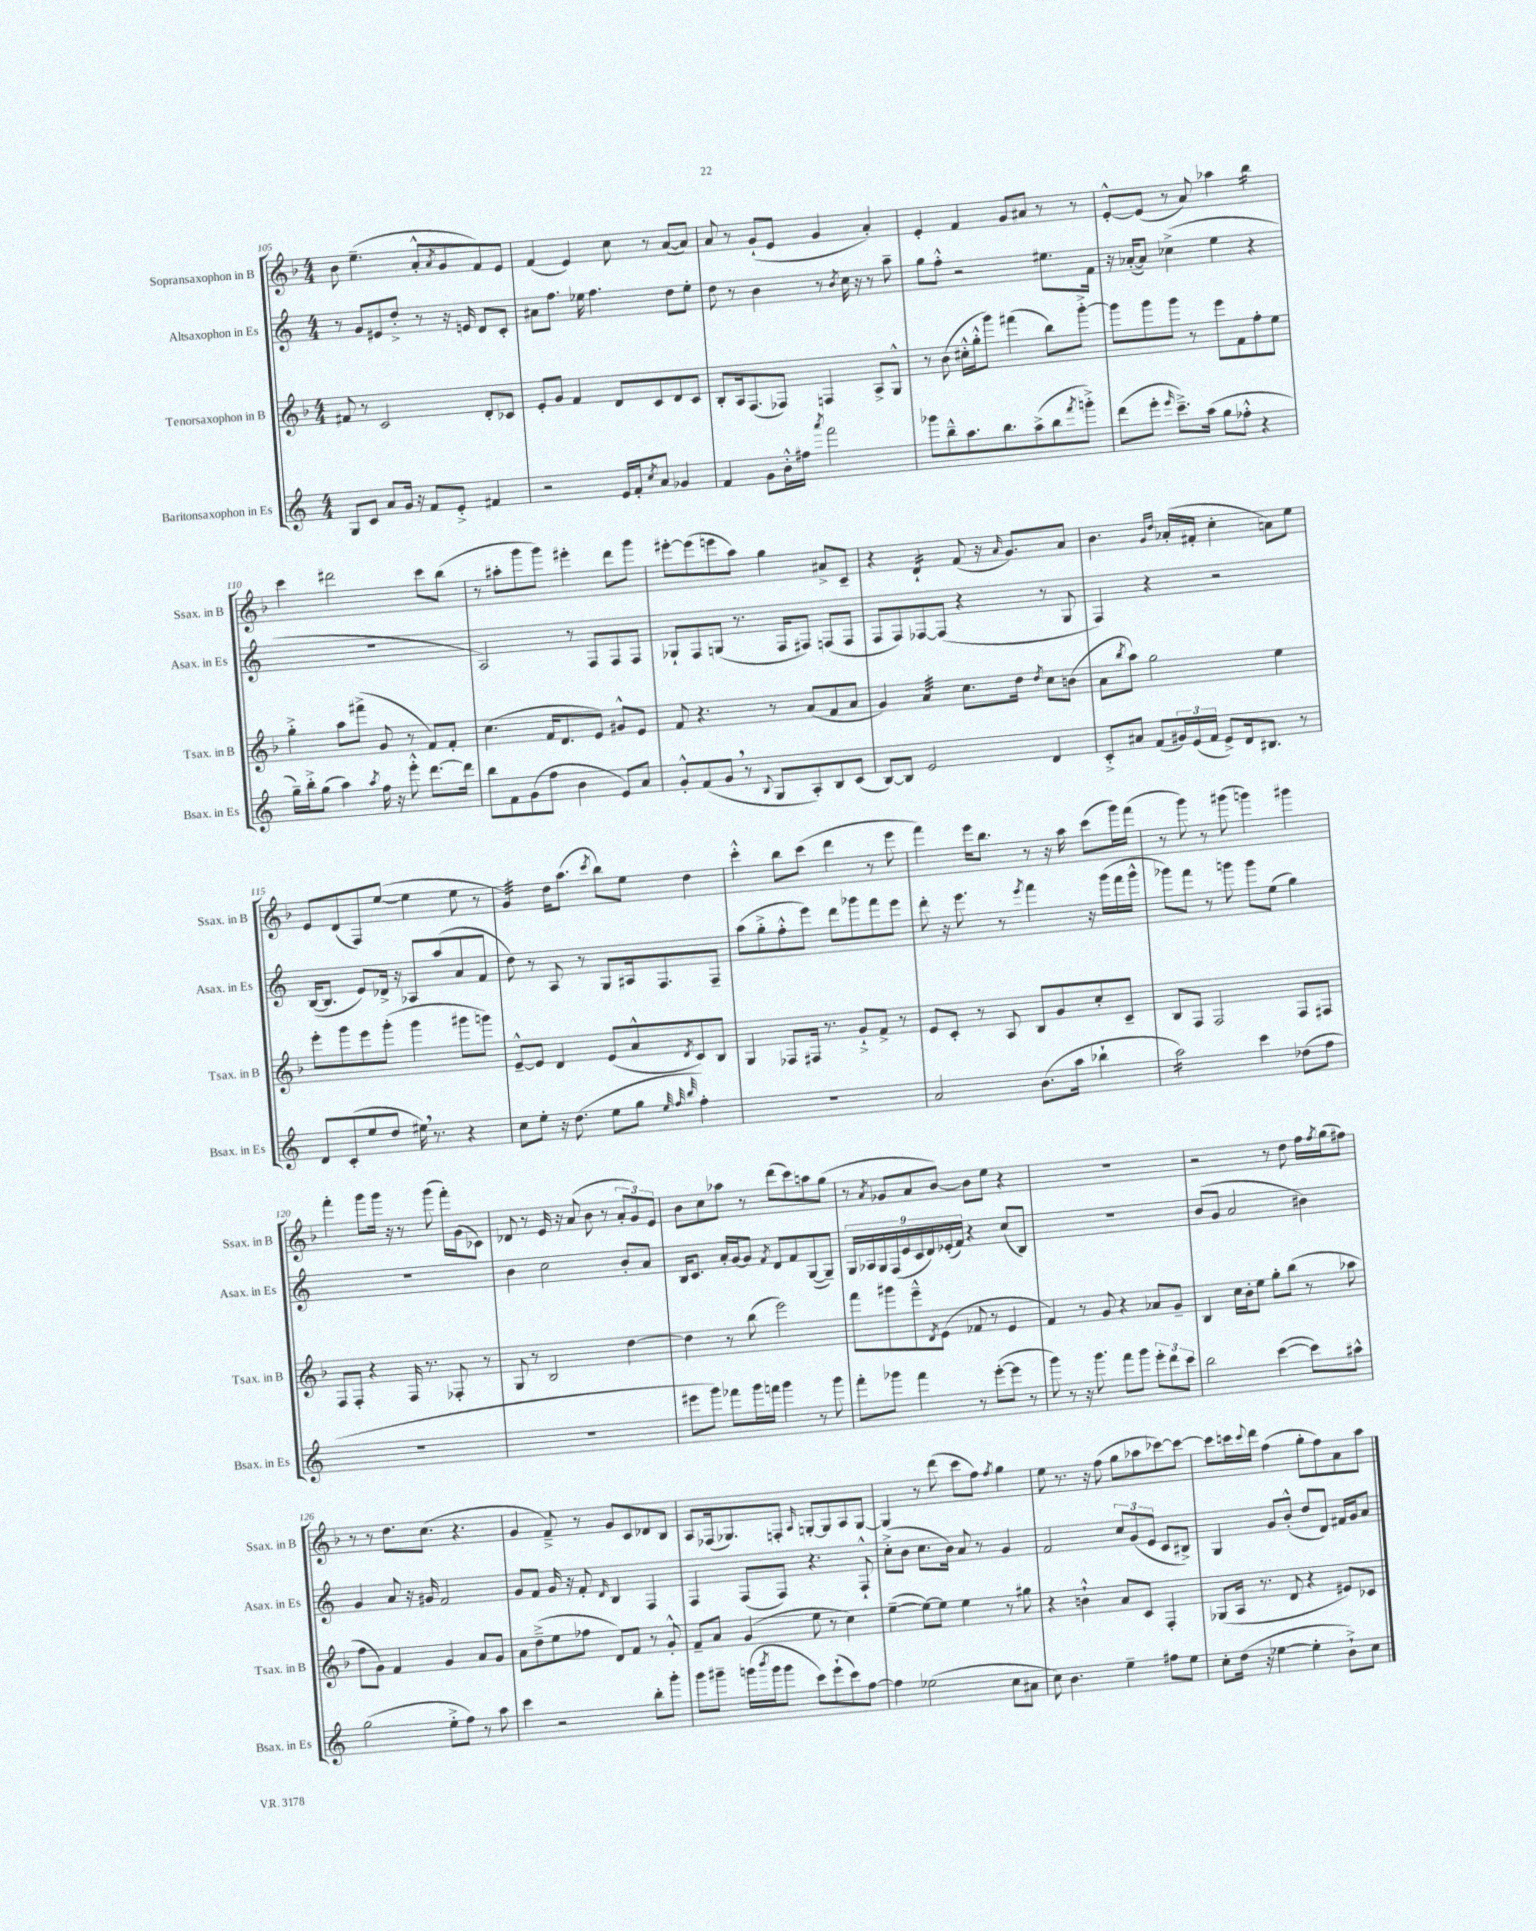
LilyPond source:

<<
\new StaffGroup <<
\new Staff = "s0" \with { instrumentName = "Sopransaxophon in B" shortInstrumentName = "Ssax. in B" } {
    \clef treble \key f \major \numericTimeSignature \time 4/4
    bes'8 e''4.--( a'8-.-^ \acciaccatura { a'8 } g'8 f'8) e'8 |
    f'4( e'4) c''8 r8 a'8~( a'8) |
    a'8 r8 g'8-!( e'8 g'4 a'4-.) |
    e'4-. f'4 g'8 ais'8 r8 r8 |
    e'8~-.-^ e'8( r8 a'8) aes''4 bes''4:16 |
    c'''4 dis'''2 c'''8 bes''8( |
    r8 ais''8-. g'''8 g'''8) eis'''4-. d'''8 g'''8 |
    eis'''8~-. eis'''8( e'''8 a''8) g''4 ais'8-> c'8-- |
    r4 d'4:16-! f'8( r16 \grace { a'16 } g'8.) a'8 |
    bes'4. \grace { g'16 d''16 } aes'16-.( fis'16-. c''4-. a'8) e''8 |
    e'8 d'8( f8) e''8~( e''4 e''8 r8 |
    g'4:32) d''16 a''8.( \acciaccatura { c'''8 } bes''8) e''8 d''4 |
    c'''4-.-^ bes''8 c'''8( d'''4 r8 e'''8 |
    f'''4) e'''16 bes''8. r8 r16 a''16 c'''8( g'''16) f'''16( |
    r8 g'''8) r8 gis'''8( g'''4) gis'''4 |
    f'''4-. g'''8 g'''16 r16 r8 g'''8( f'''16-.) g'16( ces'8) |
    des'8 r8 e'16 r16 a'8( bes'8 r8 \tuplet 3/2 { a'8-. g'8) e'8 } |
    bes'8 c''8 aes''8 r8 d'''8( c'''8) a''8 g''8( |
    r8 \acciaccatura { a'8 } ges'8 a'8 bes'8~) bes'8 e''8 r4 |
    R1 |
    r2 r8 d''8 f''16 \acciaccatura { f''8 } g''16( fis''8) |
    r8 r8 d''8. c''8.( r4. |
    g'4 f'8--->) r8 g'8 c'8 des'8 bes8 |
    a8 fes16( ges8.) f8-. \grace { a16 } g8~-. g8 a8 g8~ |
    g4 r8 d'''8( c'''8 f''8) \acciaccatura { f''8 } g''4 |
    e''8 r8. r16 f''8( g''8 aes''8 ces'''8~) ces'''8~ |
    ces'''8 c'''16 \appoggiatura { c'''8 } d'''16 f''4( g''8-. f''8) a'8 a''8 \bar "|." |
}
\new Staff = "s1" \with { instrumentName = "Altsaxophon in Es" shortInstrumentName = "Asax. in Es" } {
    \clef treble \key c \major \numericTimeSignature \time 4/4
    r8 g'8 eis'8 d''8-.-> r8 r16 e'16 d'8 c'8-. |
    ais'8 f''8. ees''16 f''4. d''8 ees''8-. |
    d''8 r8 b'4 r8 \acciaccatura { b'8 } c''16 r16 r8 a''8-- |
    g''8 f''8-.-^ r2 eis''8. f'16 |
    r16 aes'16~-.( aes'8) ces''4->( e''4 r4 |
    R1 |
    a2) r8 f8 f8 f8 |
    ges8-! f8 g8( r8. f16 fis8) f8( f8 |
    f8 f8) fes8~ fes8( r4 r8 g8 |
    f4) r4 r2 |
    b16~( b8. e'8) des'16-> r16 aes8 a''8( a'8 f'8 |
    d''8) r8 a8 r8 g8 ais16 f8. f8-- |
    a''8( g''8-.-> f''8-.-^ e'''8) d'''8 ges'''8 f'''8 e'''8 |
    d'''8-. r16 e'''8. r8 \acciaccatura { e'''8 } f'''4 r16 g'''16( f'''16 g'''16-^ |
    ges'''8) f'''8 r8 g'''8 g'''8 e''8( g''4) |
    R1 |
    b'4 c''2 b'8-. a'8 |
    b16 c'8. a'16-. g'16~ g'8 \acciaccatura { f'8 } d'8 f'8 g8~( g8--) |
    \tuplet 9/8 { g16 aes16 g16 f16( e'16 c'16 d'16) ees'16-.( f'16) } r4 c''8( b8) |
    R1 |
    b'8( g'8 a'2 bis'4) |
    g'4 a'8 r16 gis'16 f'2 |
    g'8 f'8 g'16 r16 f'8-. \grace { d'16 } b4 f4 |
    f4 f8( f8) r4. f8-!-^ |
    c''8-.->( b'8 c''8. b'16) a'8 r8 g'4 |
    f'2 \tuplet 3/2 { c''8 g'8( e'8 } c'8 bis8->) |
    g4 g'8 b'8-.-^( d''8 d'8) fis'16 g'16 a'8 \bar "|." |
}
\new Staff = "s2" \with { instrumentName = "Tenorsaxophon in B" shortInstrumentName = "Tsax. in B" } {
    \clef treble \key f \major \numericTimeSignature \time 4/4
    fis'8 r8 c'2 d'8-. ces'8 |
    e'8-. g'8 f'4 d'8 c'8 d'8 c'8 |
    bes8-. a16 f8.( fes8) f4 a8-> g8-^ |
    r8 bes'8( cis''16-.-^ g''16-.-^ g'''8) fis'''4( bes''8) g'''8~-.-> |
    g'''8 g'''8 g'''8 r8 e'''8 f'8 f''8-. e''8 |
    g''4-.-> a''8 fis'''8->( g'8 r8 f'8) f'8-. |
    c''4.( f'16 d'8. e'8) gis'8-^ e'8 |
    f'8 r4. r8 a'8( f'8 a'8 |
    g'4) a'4:32 c''8. d''16 \acciaccatura { d''8 } c''8 b'8( |
    a'8 \acciaccatura { bes''8 } a''8) g''2 e''4 |
    e'''8-. g'''8 e'''8 g'''8-.( g'''4 gis'''8 g'''8) |
    e'8~---^ e'8 d'4 e'8( a'8-^ \acciaccatura { d'8 } c'8) bes8 |
    g4 fes8 fis16 r8. g'8-!-> f'8-> r8 |
    e'8 c'8-. r8 a8 bes8 g'8 c''8-. c'8-- |
    bes8 f8 f2 f8 fis8 |
    f8 f8-. r4 f16 r8. fes8-. r8 |
    g8 r8 bes2 d''4~ |
    d''4 r8 bes''8( e'''2) |
    f'''8 gis'''8 e'''8---^ \acciaccatura { d'8 } e'8( fes'8 r8 e'4 |
    f'4) r8 g'8 r4 aes'8 g'8-- |
    bes4 c''16 bes'16-. e''8 g''8-. bes''8( r8 aes''8 |
    f''8 g'8) f'4 g'4 a'8 g'8 |
    a'8 d''8--->( e''8 fes''8 d'8) f'8 r8 g'8-.-^ |
    f'8-- a'8 g'4( e''8 r8 c''4) |
    e''4~--( e''8~) e''8 e''4 r8 gis''8 |
    r4 b'4-!-^ a'8 c'8 f4-. |
    ges8( a16 r8. d'8 r4 eis'8) ces'8 \bar "|." |
}
\new Staff = "s3" \with { instrumentName = "Baritonsaxophon in Es" shortInstrumentName = "Bsax. in Es" } {
    \clef treble \key c \major \numericTimeSignature \time 4/4
    g8 c'8 a'8 g'16 r16 f'8 e'8-.-> fis'4 |
    r2 e'16 f'16-. \acciaccatura { c''8 } a'8 ges'4 |
    f'4 g'8 b'16-.-^ fis''16 \acciaccatura { a'''8 } f'''2 |
    ges'''8 b''8---^ a''8. b''8. a''8->( b''8 \acciaccatura { f'''8 } g'''8-.->) |
    d'''8( e'''8-. \grace { e'''16 } c'''8.--->) a''16( g''8 fes''8-.-^ r4 |
    g''16--) b''16-.-> g''8( a''4) \acciaccatura { a''8 } f''16 r16 e'''8-.-^ d'''8.~ d'''16 |
    b''8 f'8 g'8( f''8 b'4 e'8) a'8 |
    g'8-.-^ f'8( g'8 \breathe r8 \appoggiatura { b8 } g8 a8-.) b8 c'8( |
    b8~) b8 e'2 d'4 |
    c'8-.-> ais'8 f'8( \tuplet 3/2 { gis'16) e'16( f'16 } e'8->) d'16 bis8. r8 |
    d'8 c'8-.( e''8 d''8 eis''16) \breathe r8. r4 |
    c''8 e''8-. r16 d''8.( e''8 g''8 \grace { e''32 f''32 b''32 } f''4-.) |
    R1 |
    a'2 b'8.( a''16 bes''4-! |
    a''2:16) c'''4 des''8( f''8 |
    R1 |
    R1 |
    eis'''8 g'''8) fes'''8 g'''16 f'''16 g'''4 r8 g'''8 |
    f'''8-. ges'''8 f'''4 r8 e'''8~-.( e'''8 r8 |
    g'''8) r8 r16 g'''8. f'''8 g'''8 \tuplet 3/2 { e'''8-. d'''8 c'''8 } |
    b''2 c'''4~( c'''8) ais''8-^ |
    g''2( e''8-.-> f''8) r8 a''8 |
    c'''4 r2 b''8-. g'''8-. |
    g'''8 gis'''8-- g'''16( \acciaccatura { b'''8 } g'''16 g'''8 c'''8) e'''8-!( c'''8) f''8~ |
    f''4 ees''2( c''8 ais'8 |
    c''8) b'4. e''4-- fis''8 e''8 |
    c''8-. d''16( r16 ees''4~ ees''4-. b'8-!->) c''8 \bar "|." |
}
>>
>>
\layout { \context { \Score currentBarNumber = #105 } }
